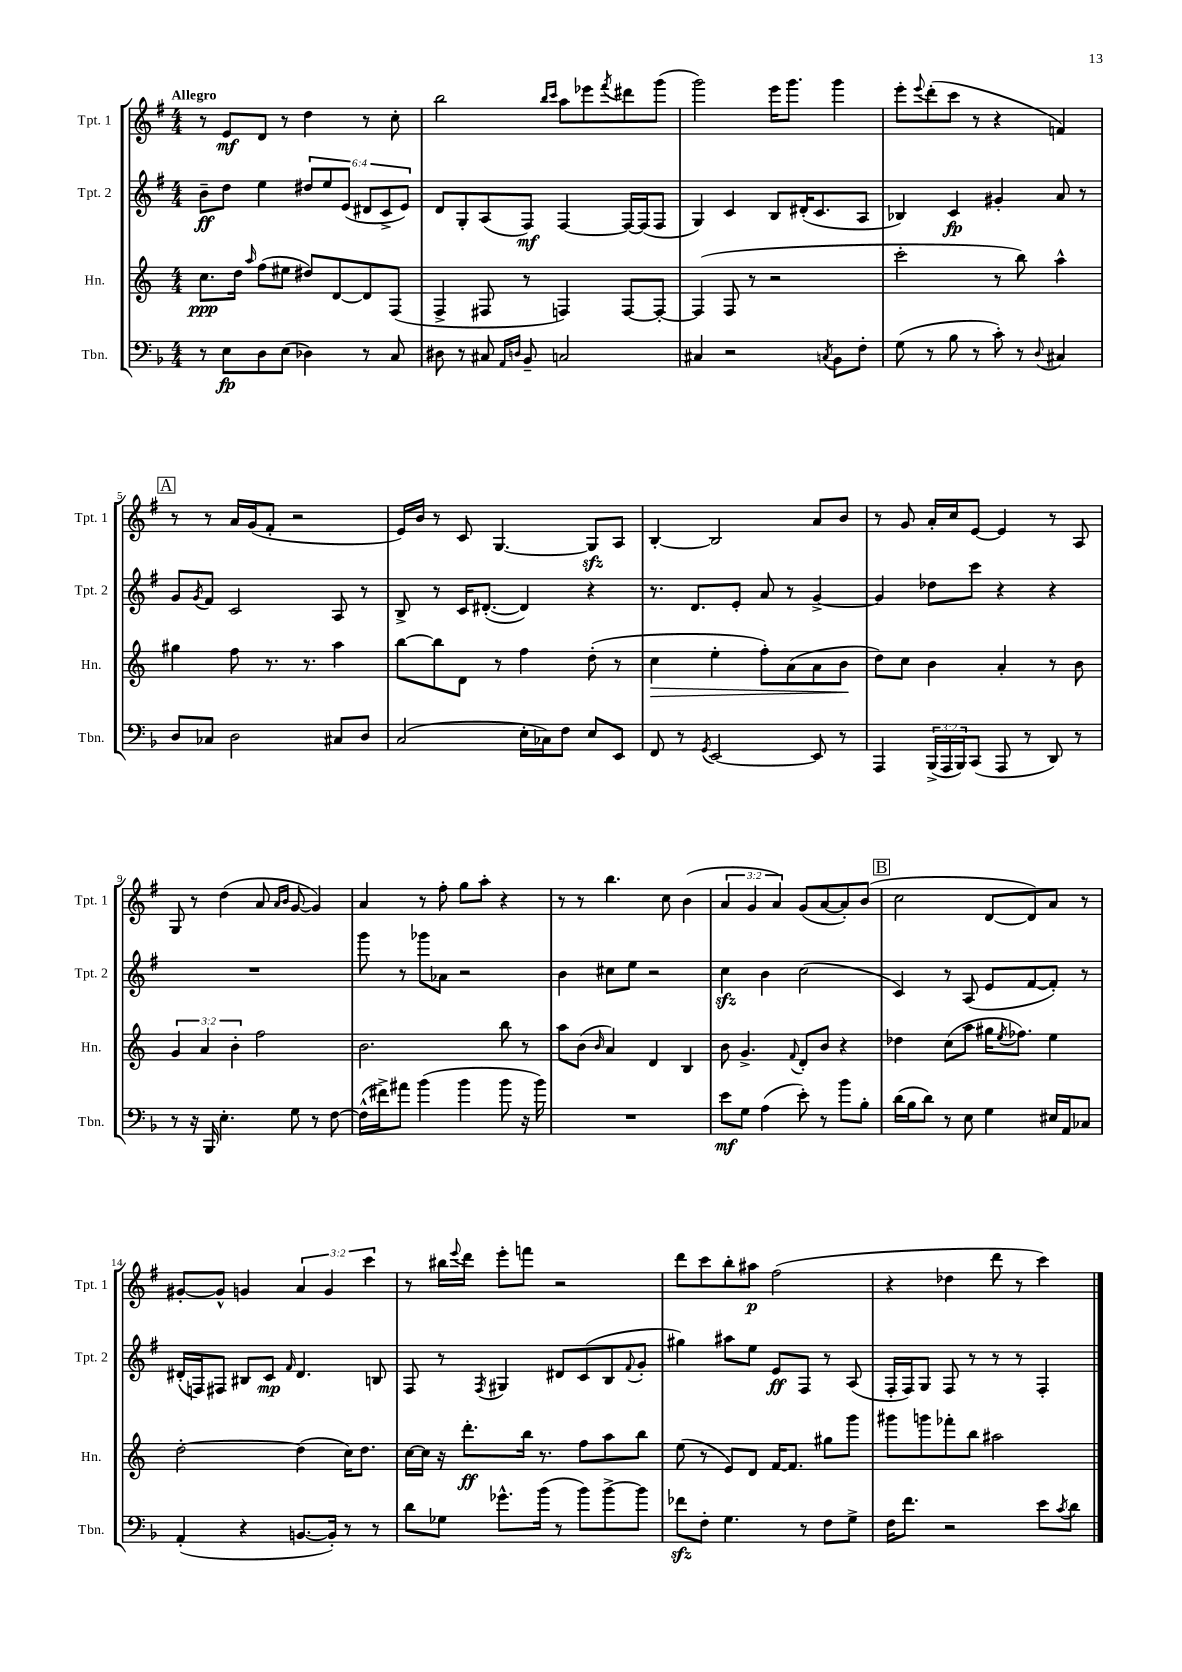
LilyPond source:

<<
\new StaffGroup <<
\new Staff = "s0" \with { instrumentName = "Tpt. 1" shortInstrumentName = "Tpt. 1" } {
    \clef treble \key g \major \numericTimeSignature \time 4/4 \override Staff.TupletNumber.text = #tuplet-number::calc-fraction-text \tempo "Allegro"
    r8 e'8\mf d'8 r8 d''4 r8 c''8-. |
    b''2 \grace { b''16 c'''16 } a''8 ees'''8 \acciaccatura { fis'''8 } dis'''8 g'''8( |
    g'''2) e'''16 g'''8. g'''4 |
    e'''8-. \appoggiatura { e'''8 } d'''8-.( c'''8 r8 r4 f'4) |
    \mark \markup { \box "A" } r8 r8 a'16 g'16( fis'8-. r2 |
    e'16) b'16 r8 c'8 g4.~ g8\sfz a8 |
    b4~-. b2 a'8 b'8 |
    r8 g'8 a'16-. c''16 e'8~ e'4 r8 a8 |
    g8 r8 d''4( a'8 \grace { a'16 b'16 } g'8~ g'4) |
    a'4 r8 fis''8-. g''8 a''8-. r4 |
    r8 r8 b''4. c''8 b'4( |
    \tuplet 3/2 { a'4 g'4 a'4) } g'8( a'8~ a'8-.) b'8( |
    \mark \markup { \box "B" } c''2 d'8~ d'8) a'8 r8 |
    gis'8~-. gis'8-^ g'4 \tuplet 3/2 { a'4 g'4 c'''4 } |
    r8 bis''16 \appoggiatura { e'''8 } d'''16 e'''8-. f'''8 r2 |
    d'''8 c'''8 b''8-. ais''8\p fis''2( |
    r4 des''4 d'''8 r8 c'''4) \bar "|." |
}
\new Staff = "s1" \with { instrumentName = "Tpt. 2" shortInstrumentName = "Tpt. 2" } {
    \clef treble \key g \major \numericTimeSignature \time 4/4 \override Staff.TupletNumber.text = #tuplet-number::calc-fraction-text
    b'8--\ff d''8 e''4 \tuplet 6/4 { dis''8 e''8 e'8( dis'8 c'8-> e'8) } |
    d'8 g8-. a8( fis8\mf) fis4~ fis16~ fis16( fis8 |
    g4) c'4 b8 dis'16-.( c'8. a8 |
    bes4) c'4\fp gis'4-. a'8 r8 |
    \mark \markup { \box "A" } g'8 \acciaccatura { g'8 } fis'8 c'2 a8 r8 |
    b8-> r8 c'16 dis'8.~-.( dis'4) r4 |
    r8. d'8. e'8-. a'8 r8 g'4~-> |
    g'4 des''8 c'''8 r4 r4 |
    R1 |
    g'''8 r8 ges'''8 aes'8 r2 |
    b'4 cis''8 e''8 r2 |
    c''4\sfz b'4 c''2( |
    \mark \markup { \box "B" } c'4) r8 a8( e'8 fis'8~ fis'8-.) r8 |
    dis'16-.( f16) fis8 bis8 c'8\mp \grace { fis'16 } dis'4. b8 |
    fis8 r8 \acciaccatura { fis8 } gis4 dis'8 c'8( b8 \appoggiatura { fis'8 } g'8-. |
    gis''4) ais''8 e''8 e'8\ff fis8 r8 a8( |
    fis16-. fis16) g8 fis8 r8 r8 r8 fis4-. \bar "|." |
}
\new Staff = "s2" \with { instrumentName = "Hn." shortInstrumentName = "Hn." } {
    \clef treble \key c \major \numericTimeSignature \time 4/4 \override Staff.TupletNumber.text = #tuplet-number::calc-fraction-text
    c''8.\ppp d''16 \grace { a''16 } f''8( eis''8 dis''8) d'8~ d'8 f8( |
    f4-> fis8 r8 f4) f8~ f8~-. |
    f4( f8 r8 r2 |
    c'''2-. r8 b''8) a''4-^ |
    \mark \markup { \box "A" } gis''4 f''8 r8. r8. a''4 |
    b''8~ b''8 d'8 r8 f''4 d''8-.( r8 |
    c''4\> e''4-. f''8-.) a'8( a'8 b'8\! |
    d''8) c''8 b'4 a'4-. r8 b'8 |
    \tuplet 3/2 { g'4 a'4 b'4-. } f''2 |
    b'2. b''8 r8 |
    a''8 b'8( \grace { b'16 } a'4) d'4 b4 |
    b'8 g'4.-> \appoggiatura { f'8 } d'8-. b'8 r4 |
    \mark \markup { \box "B" } des''4 c''8( a''8 gis''16 \acciaccatura { e''8 } fes''8.) e''4 |
    d''2~-. d''4( c''16) d''8. |
    c''16~ c''16 r16 d'''8.-.\ff b''16 r8. f''8 a''8 b''8 |
    e''8( r8 e'8) d'8 f'16~ f'8. gis''8 g'''8 |
    gis'''8 g'''8 fes'''8-. b''8 ais''2 \bar "|." |
}
\new Staff = "s3" \with { instrumentName = "Tbn." shortInstrumentName = "Tbn." } {
    \clef bass \key f \major \numericTimeSignature \time 4/4 \override Staff.TupletNumber.text = #tuplet-number::calc-fraction-text
    r8 e8\fp d8 e8( des4) r8 c8 |
    dis8 r8 cis8 \grace { a,16 d16 } bes,8-- c2 |
    cis4 r2 \acciaccatura { c8 } bes,8 f8-. |
    g8( r8 bes8 r8 c'8-.) r8 \appoggiatura { d8 } cis4 |
    \mark \markup { \box "A" } d8 ces8 d2 cis8 d8 |
    c2( e16-. ces16) f8 e8 e,8 |
    f,8 r8 \acciaccatura { g,8 } e,2~ e,8 r8 |
    a,,4 \tuplet 3/2 { bes,,16->( a,,16 bes,,16) } c,8( a,,8 r8 d,8) r8 |
    r8 r16 bes,,16 e4.-. g8 r8 f8~ |
    f16-^( fis'16->) ais'8 bes'4( bes'4 bes'8 r16 bes'16) |
    R1 |
    e'8\mf g8 a4( e'8-.) r8 bes'8 bes8-. |
    \mark \markup { \box "B" } d'16( bes16 d'8) r8 e8 g4 eis16 a,16 ces8 |
    a,4-.( r4 b,8.~ b,16-.) r8 r8 |
    d'8 ges8 ges'8.-^ bes'16( r8 bes'8) bes'8~-> bes'8 |
    fes'8\sfz f8-. g4. r8 f8 g8-> |
    f16 f'8. r2 e'8 \acciaccatura { c'8 } d'8 \bar "|." |
}
>>
>>
